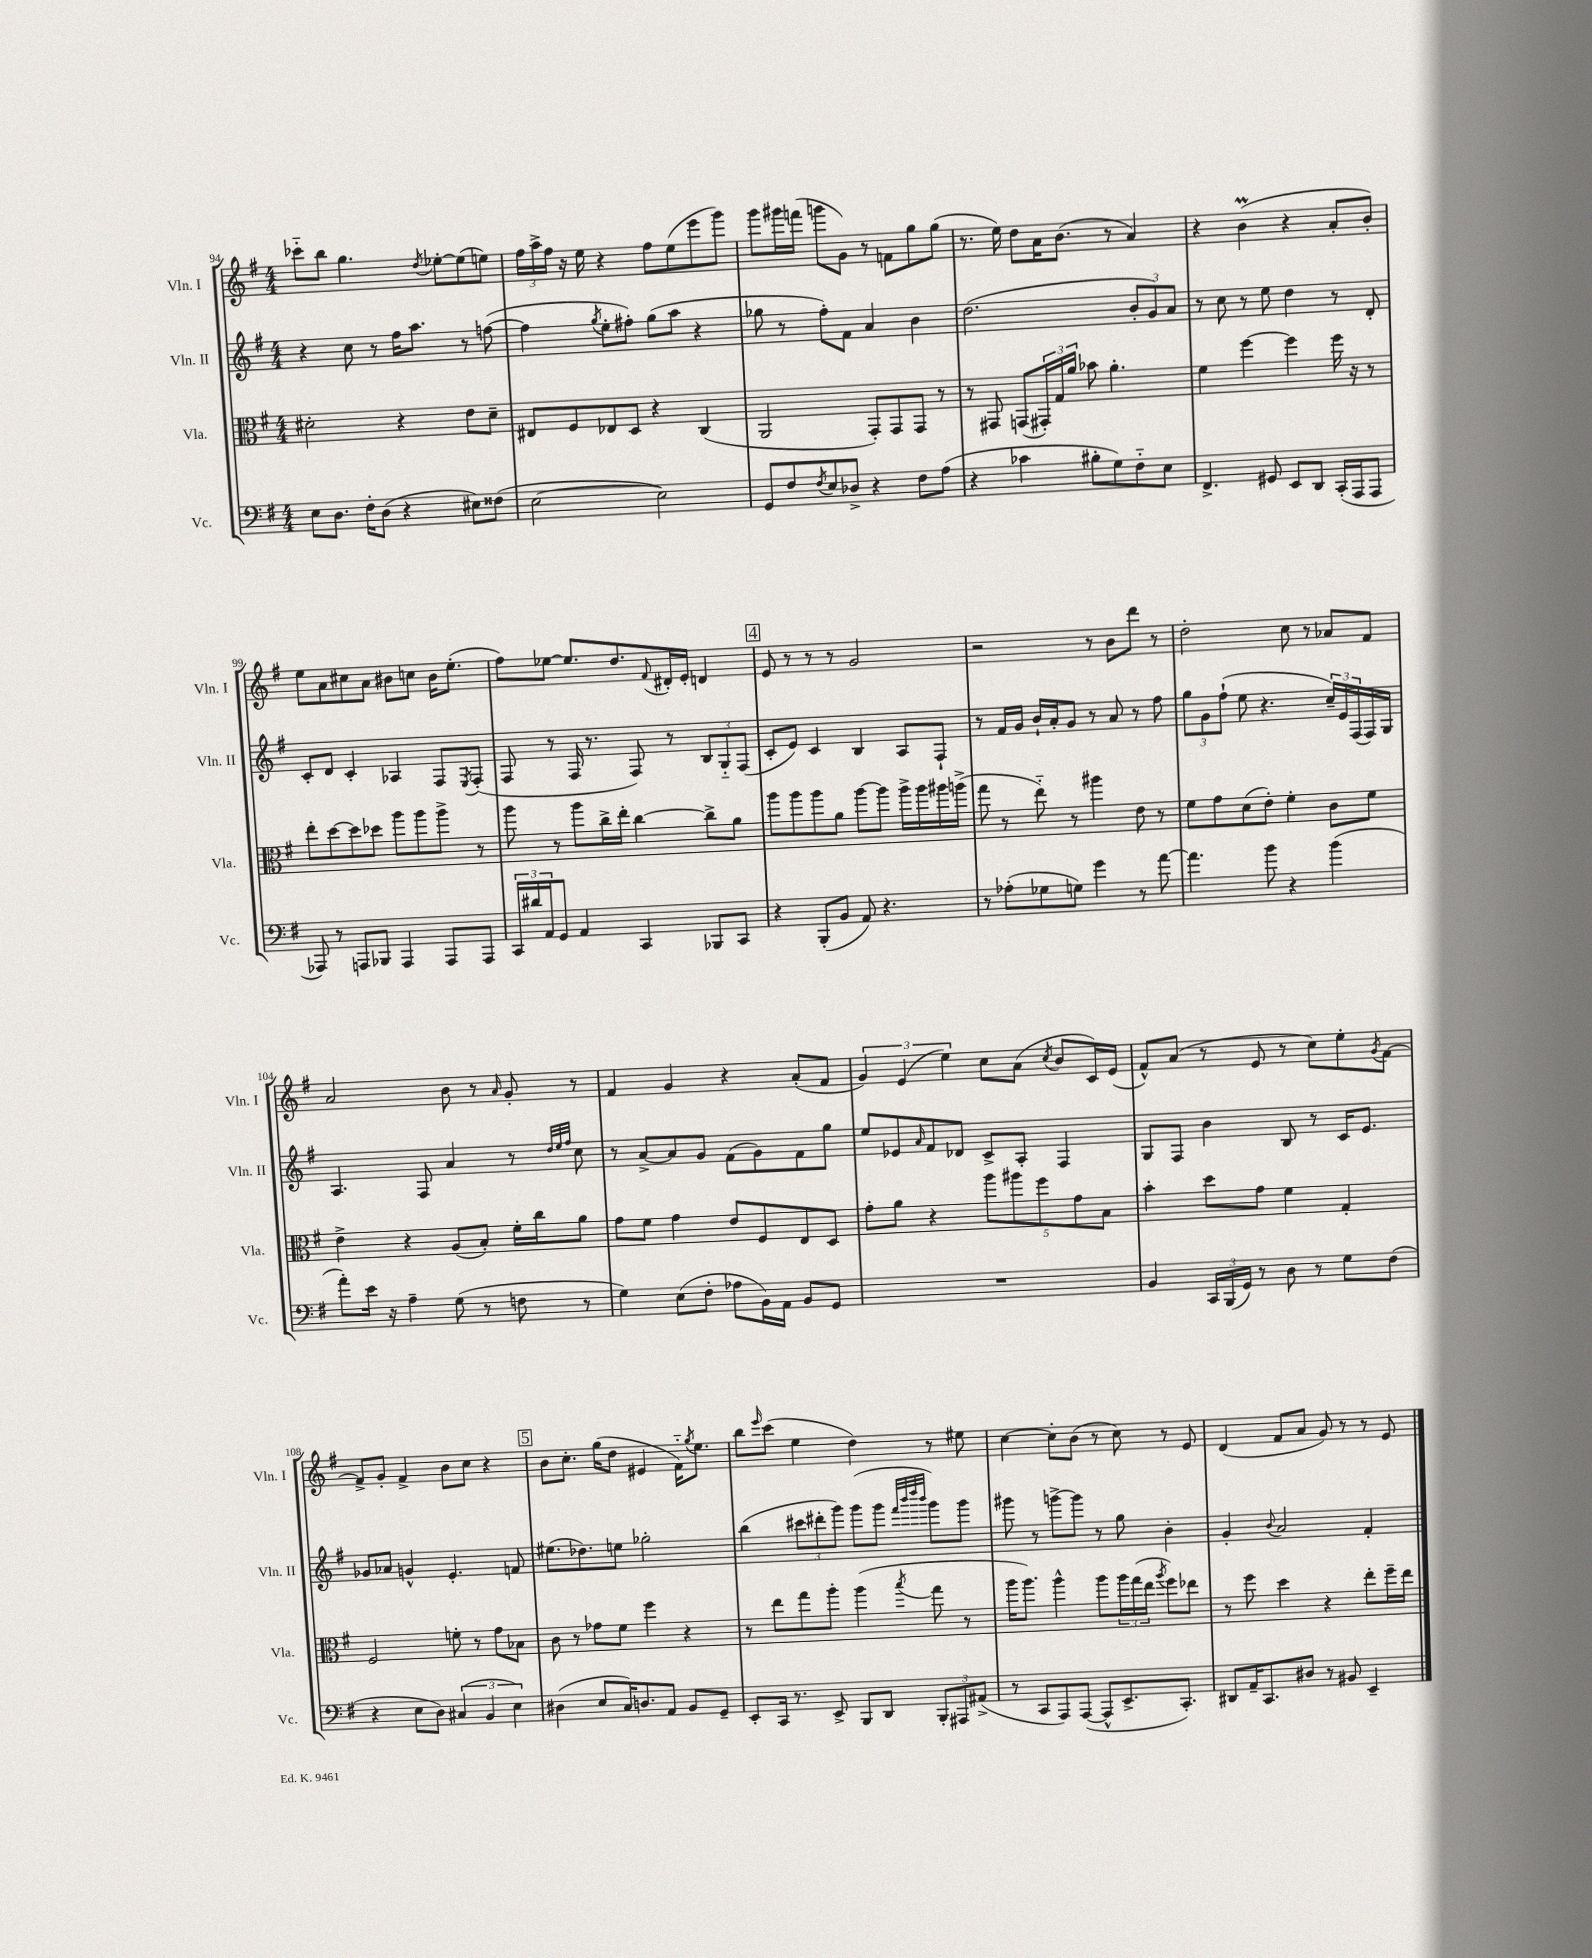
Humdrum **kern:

**kern	**kern	**kern	**kern
*staff4	*staff3	*staff2	*staff1
*clefF4	*clefC3	*clefG2	*clefG2
*k[f#]	*k[f#]	*k[f#]	*k[f#]
*M4/4	*M4/4	*M4/4	*M4/4
8E	2d#'	4r	8ccc-'~
8.D	.	.	8bb
.	.	8cc	4.gg
16F#'	.	.	.
(8D	.	8r	.
4r	4r	16ff#	.
.	.	8.aa	.
.	.	.	8qdd
.	.	.	[8ee-'
8E#)	8e	8r	(8ee-]
(8F##	8d#~	([8ff	8ee)
=	=	=	=
[2E	8E#	4ff]	24ff#
.	.	.	24aa^
.	.	.	24ff#
.	8F#	.	16r
.	.	.	16ee
.	.	8qgg	.
.	8E-	8ee'	4r
.	8D	8ff#')	.
2E])	4r	(8gg	8ff#
.	.	8aa	(8ee
.	(4C	4r	8eee
.	.	.	8ggg)
=	=	=	=
8GG	2AA	8gg-	8ggg
8F#	.	8r	16ggg#
.	.	.	(16fff
8qF#	.	.	.
8E	.	8ff#')	8ggg
8D-^	.	8f#	8g)
4r	8GG')	4a	8r
.	8GG	.	8f
8F#	8GG	4b	8gg
(8A	8r	.	(8gg
=	=	=	=
4r	8r	(2.dd	8.r
.	8GG#	.	.
.	.	.	16ee)
4c-	(8GG	.	8dd
.	24GG#')	.	16a
.	24G	.	.
.	.	.	(8.b
.	24a	.	.
8B#'	8b-	.	.
8G)	4.a'	.	8r
8F#'~	.	12b'	4a)
.	.	12g)	.
8E	.	.	.
.	.	12a	.
=	=	=	=
4.FF#^	4f#	8r	4r
.	.	8cc	.
.	[4ff#	8r	(4b
8GG#	.	8ee	.
8EE	4ff#]	4dd	4r
8DD	.	.	.
(16CC'	16ff#	8r	8a'
16AAA	16r	.	.
8AAA	8r	8d'	8b')
=	=	=	=
8AAA-)	8ee'	8c'	8ee
8r	[8dd	8d	8a
8AAA	8dd]	4c'	8cc#
8BBB-	8dd-	.	8a
4AAA	8aa	4A-	8b#
.	8aa	.	8cc
8AAA	8aa^	8F#	16b#
.	.	.	(8.ee'
.	.	8qE	.
8AAA	8r	(8F#'	.
=	=	=	=
24CC	8aa	8F#	8ff#)
24d#	.	.	.
24AA	.	.	.
8GG	8r	8r	[8ee-
4AA	8aa	16F#	8.ee-]
.	.	8.r	.
.	16cc^	.	.
.	16ee'	.	8.dd
4CC	[4cc	8F#)	.
.	.	.	8qqf#
.	.	8r	16d#'
.	.	.	16e'
8BBB-	8cc^]	12B	4d
.	.	12G'~	.
8CC	8a	.	.
.	.	(12F#	.
=	=	=	=
4r	8aa	8c'	8e
.	8aa	8e)	8r
(8BBB'	8aa	4c	8r
8BB	8a	.	8r
8AA)	[8aa	4B	2g
4.r	8aa]	.	.
.	16aa^	8A	.
.	16aa	.	.
.	16aa#	8F#`	.
.	(16aa^	.	.
=	=	=	=
8r	8gg	8r	2r
(8A-'	8r	16f#	.
.	.	16g	.
8G-	8ee'~)	16b`	.
.	.	16a'	.
8G)	8r	8g	.
4g	4aa#	8r	8r
.	.	8a	8b
8r	8e	8r	8ddd
[8a	8r	8ff#	8r
=	=	=	=
4.a]	8f#	12gg	2dd'
.	.	12g	.
.	8g	.	.
.	.	(12ff#`	.
.	(8d	8ee	.
8b	8e')	4.r	.
4r	4f#'	.	8cc
.	.	.	8r
(4b	8c	24cc~)	8a-
.	.	24e	.
.	.	(24F#	.
.	8f#	16F#)	8f#
.	.	16G	.
=	=	=	=
8a')	4e^	4.A	2a
16e	.	.	.
16r	.	.	.
4A~	4r	.	.
.	.	8F#	.
(8G	(8A	4a	8b
8r	8B')	.	8r
.	.	.	16qqa
8F	16f#'	8r	8g'
.	16cc	.	.
.	.	32qqdd	.
.	.	32qqee	.
.	.	32qqff#	.
8r	8a	8cc	8r
=	=	=	=
4G)	8g	8r	4f#
.	8f#	[8a^	.
(8E	4g	8a]	4g
8F#'	.	8g	.
8A-	8e	(8f#	4r
16BB)	8F#	8g)	.
16AA	.	.	.
8BB	8E	8f#	(8a'
8GG	8D	8gg	8f#
=	=	=	=
1r	8g'	8ee	6g)
.	8a	8e-	.
.	.	.	(6e
.	.	16qqa	.
.	4r	8f#	.
.	.	.	6ee)
.	.	8d-	.
.	10aa	8c^	8cc
.	10aa#	.	.
.	.	8A'	(8a
.	10ff#	.	.
.	.	.	8qcc
.	.	4F#	8b
.	10g	.	.
.	.	.	16c)
.	10B	.	.
.	.	.	(16e
=	=	=	=
4BB	4b'	8G	8f#^^)
.	.	8F#	(8a
24CC	8dd	4b	8r
(24BBB	.	.	.
24GG)	.	.	.
8r	8g	.	8e
8D	4f#	8B	8r
8r	.	8r	8cc)
8G	4G'	16c	8ee'
.	.	8.e	.
.	.	.	8qg
(8F#	.	.	[8f#
=	=	=	=
4r	2F#	8g-	8f#^]
.	.	8a-	8g'
8E	.	4g^^	4f#^
8D)	.	.	.
(6C#	8f'	4.e'	8b
.	8r	.	8cc
6BB	.	.	.
.	8g	.	4r
6E)	.	.	.
.	8B-	8f	.
=	=	=	=
(4D#	8c	(8.ee#	8b
.	8r	.	8.cc'
.	.	8.dd-)	.
8E	8g-	.	.
.	.	.	(16gg
16C)	8f#	8ee	8dd
8.D	.	.	.
.	4ff#	2gg-'	4e#
8AA	.	.	.
8BB	4r	.	16f#'~)
.	.	.	8qgg
.	.	.	8.ee
8GG~	.	.	.
=	=	=	=
8EE'	8r	(4bb	8bb
.	.	.	16qqeee
16CC	8ee	.	(8ccc
8.r	.	.	.
.	8gg	12ccc#	4ee
.	.	12ddd#'	.
8EE^	8aa'	.	.
.	.	12ggg)	.
8BBB	(4aa	(8ggg	4dd)
8DD	.	8ggg	.
.	.	32qqfff#	.
.	.	32qqbbb	.
.	.	32qqdddd	.
.	8qbb	32qqbbb	.
12BBB'	8gg	8ggg)	8r
12AAA#	.	.	.
.	8r	8ggg	8ee#
(12AA#^	.	.	.
=	=	=	=
8r	16aa	8ggg#	[4cc
.	8.aa)	.	.
8CC	.	8r	.
8AAA)	4aa^^	[8ggg^	8cc']
([8AAA	.	8ggg]	(8b
8AAA^^]	8aa	8r	8r
8.EE^	24aa	8gg	8cc)
.	(24gg	.	.
.	24ee	.	.
.	8qaa	.	.
.	8ff#)	4b'	8r
8.CC')	.	.	.
.	8ee-	.	8e
=	=	=	=
8DD#	8r	4g'	(4d
16AA~	8ff#	.	.
8.CC	.	.	.
.	.	8qqb	.
.	4dd	2a	8f#
8D#	.	.	8a
8r	4r	.	8g)
8BB#	.	.	8r
4EE~	8ee'	4f#'	8r
.	16ff#~	.	8e
.	16ee	.	.
==	==	==	==
*-	*-	*-	*-
